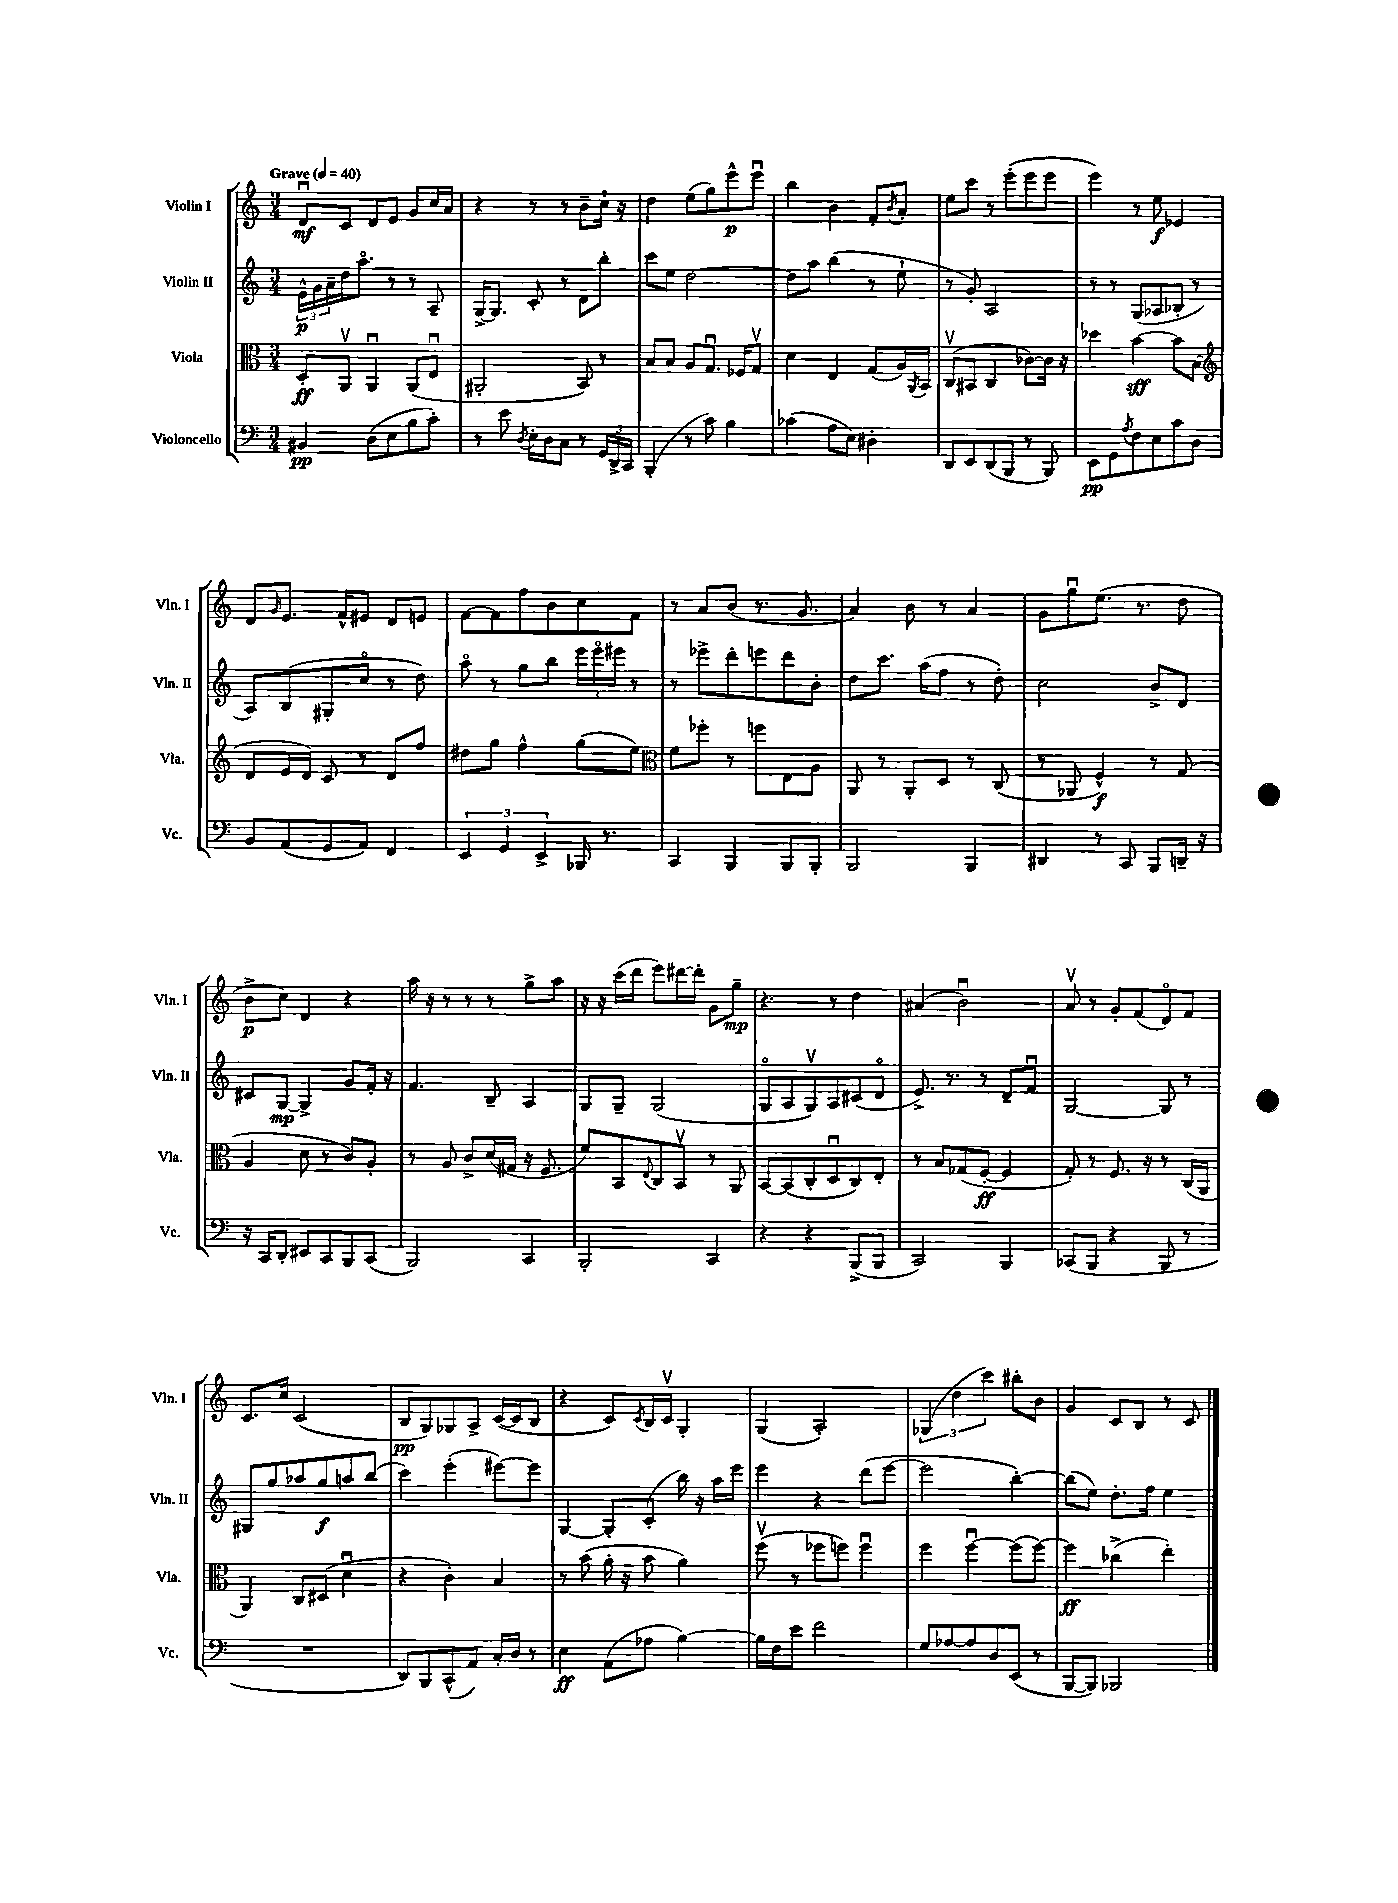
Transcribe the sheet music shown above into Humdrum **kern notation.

**kern	**kern	**kern	**kern
*staff4	*staff3	*staff2	*staff1
*clefF4	*clefC3	*clefG2	*clefG2
*k[]	*k[]	*k[]	*k[]
*M3/4	*M3/4	*M3/4	*M3/4
*MM40	*MM40	*MM40	*MM40
4BB#	8D'	24e^^	8du
.	.	24g	.
.	.	24a~	.
.	8AAv	16dd	8c
.	.	8.aao	.
(8D	4AAu	.	8d
8E	.	8r	8e
8B	(8AA	8r	8g
8c')	8Eu	8A~	16cc
.	.	.	16a
=	=	=	=
8r	2AA#'	[16G^	4r
.	.	8.G]	.
8e	.	.	.
8qD	.	.	.
16E'	.	8c'	8r
16D	.	.	.
8C	.	8r	8r
8r	8BB)	8d	8b~
24GG	8r	8bb'	16cc`
24DD^	.	.	.
.	.	.	16r
24CC	.	.	.
=	=	=	=
(4BBB'	8B	8ccc	4dd
.	8B	8ee	.
8r	8A	[2dd	(8ee
8c)	8.Gu	.	8gg)
4B	.	.	8eee^^
.	16F-	.	.
.	8Gv	.	8eeeu
=	=	=	=
(4c-	4d	8dd]	4bb
.	.	8aa	.
8A	4E	(4bb	4b
8E)	.	.	.
4D#'	(8G	8r	8f'
.	.	.	8qb
.	16A)	8ee`	8a'
.	8qAA	.	.
.	16BB	.	.
=	=	=	=
8DD	(8Cv	8r	8ee
8EE	8BB#	8g')	8ccc
(8DD	4C	2A	8r
8BBB	.	.	(8eee'
8r	[8c-)	.	8eee
8BBB)	16c-]	.	8eee
.	16r	.	.
=	=	=	=
8EE	4dd-	8r	4eee)
8GG	.	8r	.
8qA	.	.	.
8F	[4b	(8G	8r
8E	.	8A-	8ee
8c	8b]	8B-'	4e-
8D	(8B	8r	.
=	=	=	=
*	*clefG2	*	*
8BB	8d	8A)	8d
.	.	.	16qqg
(8AA	16e	(8B	8.e
.	16d)	.	.
8GG	8c	8G#'	.
.	.	.	16f^^
8AA)	8r	8cco	8e#
4FF	8d	8r	8d
.	8ff	8dd)	8e
=	=	=	=
6EE	8dd#	8aao	[8f
.	8gg	8r	8f]
6GG	.	.	.
.	4ff^^	8gg	8ff
6EE^	.	.	.
.	.	8bb	8b
16BBB-	(8gg	24eee	8cc
.	.	24eeeo	.
8.r	.	.	.
.	.	24eee#	.
.	8ee)	8r	8f
=	=	=	=
*	*clefC3	*	*
4CC	8f	8r	8r
.	8ff-'	8eee-^	8a
4BBB	8r	8ddd'	(8b
.	8ff	8eee	8.r
8BBB	8E	8ddd	.
.	.	.	8.g
8BBB'	8A	8b'	.
=	=	=	=
2BBB	8AA	8dd	4a)
.	8r	8.ccc	.
.	8AA'	.	8b
.	.	(16aa	.
.	8D	8ff	8r
4BBB	8r	8r	4a
.	(8C	8dd')	.
=	=	=	=
4DD#	8r	2cc	8g
.	8AA-	.	8ggu
8r	4F^^)	.	(8.ee
8CC	.	.	.
.	.	.	8.r
8BBB	8r	8b^	.
16DD~	(8G	8d	8dd
16r	.	.	.
=	=	=	=
16r	4A	8c#	8b^
16CC	.	.	.
8DD'	.	[8G	8cc)
8EE#	8d	4G^]	4d
8CC	8r	.	.
8BBB	8c)	8g	4r
(8CC	8A'	16f'	.
.	.	16r	.
=	=	=	=
2BBB)	8r	4.f	16aa
.	.	.	16r
.	8A	.	8r
.	8c^	.	8r
.	(16d	8B~	8r
.	16G#	.	.
4CC	16r	4A	8gg^
.	8.F	.	.
.	.	.	8aa
=	=	=	=
2BBB'	8f)	8G	16r
.	.	.	16r
.	8BB	8G~	(16ccc
.	.	.	16ddd
.	8qqE	.	.
.	8C	(2G	8eee)
.	8BBv	.	[16ddd#
.	.	.	16ddd#']
4CC	8r	.	8g
.	8AA	.	8gg~
=	=	=	=
4r	[8BB	8Go	4.r
.	(8BB]	8A	.
4r	8C'	8Gv)	.
.	8Du	8A	8r
(8BBB^	8C)	(8c#	4dd
8BBB	8E'	8do	.
=	=	=	=
2CC)	8r	8.e^)	(4a#
.	8B	.	.
.	.	8.r	.
.	(8G-	.	2bu)
.	[8F'	8r	.
4BBB	4F]	8d~	.
.	.	8fu	.
=	=	=	=
(8CC-	8G')	[2G	8av
8BBB	8r	.	8r
4r	8.F	.	8g'
.	.	.	(8f
.	16r	.	.
8BBB	8r	8G]	8do)
8r	(16C	8r	8f
.	16AA	.	.
=	=	=	=
2.r	4AA)	8G#	8.c
.	.	8gg	.
.	.	.	16cc
.	8C	8aa-	(2c
.	(8D#	8gg	.
.	4du	8aa	.
.	.	(8bb	.
=	=	=	=
8DD)	4r	4ccc)	8B
8BBB	.	.	8G)
(8CC^^	4c')	(4eee'	8G-
8AA)	.	.	8A^
16C'	4B	[8eee#)	([16c
16D	.	.	16c]
8r	.	8eee#]	8B
=	=	=	=
4E	8r	[4G	4r
.	(8b	.	.
(8AA	16a'	8G']	8c)
.	16r	.	.
.	.	.	8qc
8A-	8b	(8c'	16B
.	.	.	16cv
[4B)	4a)	16bb)	4G'
.	.	16r	.
.	.	16aa	.
.	.	16eee	.
=	=	=	=
16B]	(8ffv	4eee	(4G
16F	.	.	.
8e	8r	.	.
2f	8ff-	4r	2A')
.	8ff)	.	.
.	4ffu	(8ddd	.
.	.	[8eee	.
=	=	=	=
8G	4ff	2eee]	(6G-
[8A-	.	.	.
.	.	.	6dd
8A-]	[4ffu	.	.
.	.	.	6ccc)
8D	.	.	.
(8EE	(8ff]	[4bb')	8bb#'
8r	[8ff)	.	8b
=	=	=	=
[8BBB	4ff]	(8bb]	4g
8BBB])	.	8ee)	.
2BBB-	(4cc-^	8.dd'	8c
.	.	.	8B
.	.	16ff	.
.	4ee')	4ee	8r
.	.	.	8c
==	==	==	==
*-	*-	*-	*-
